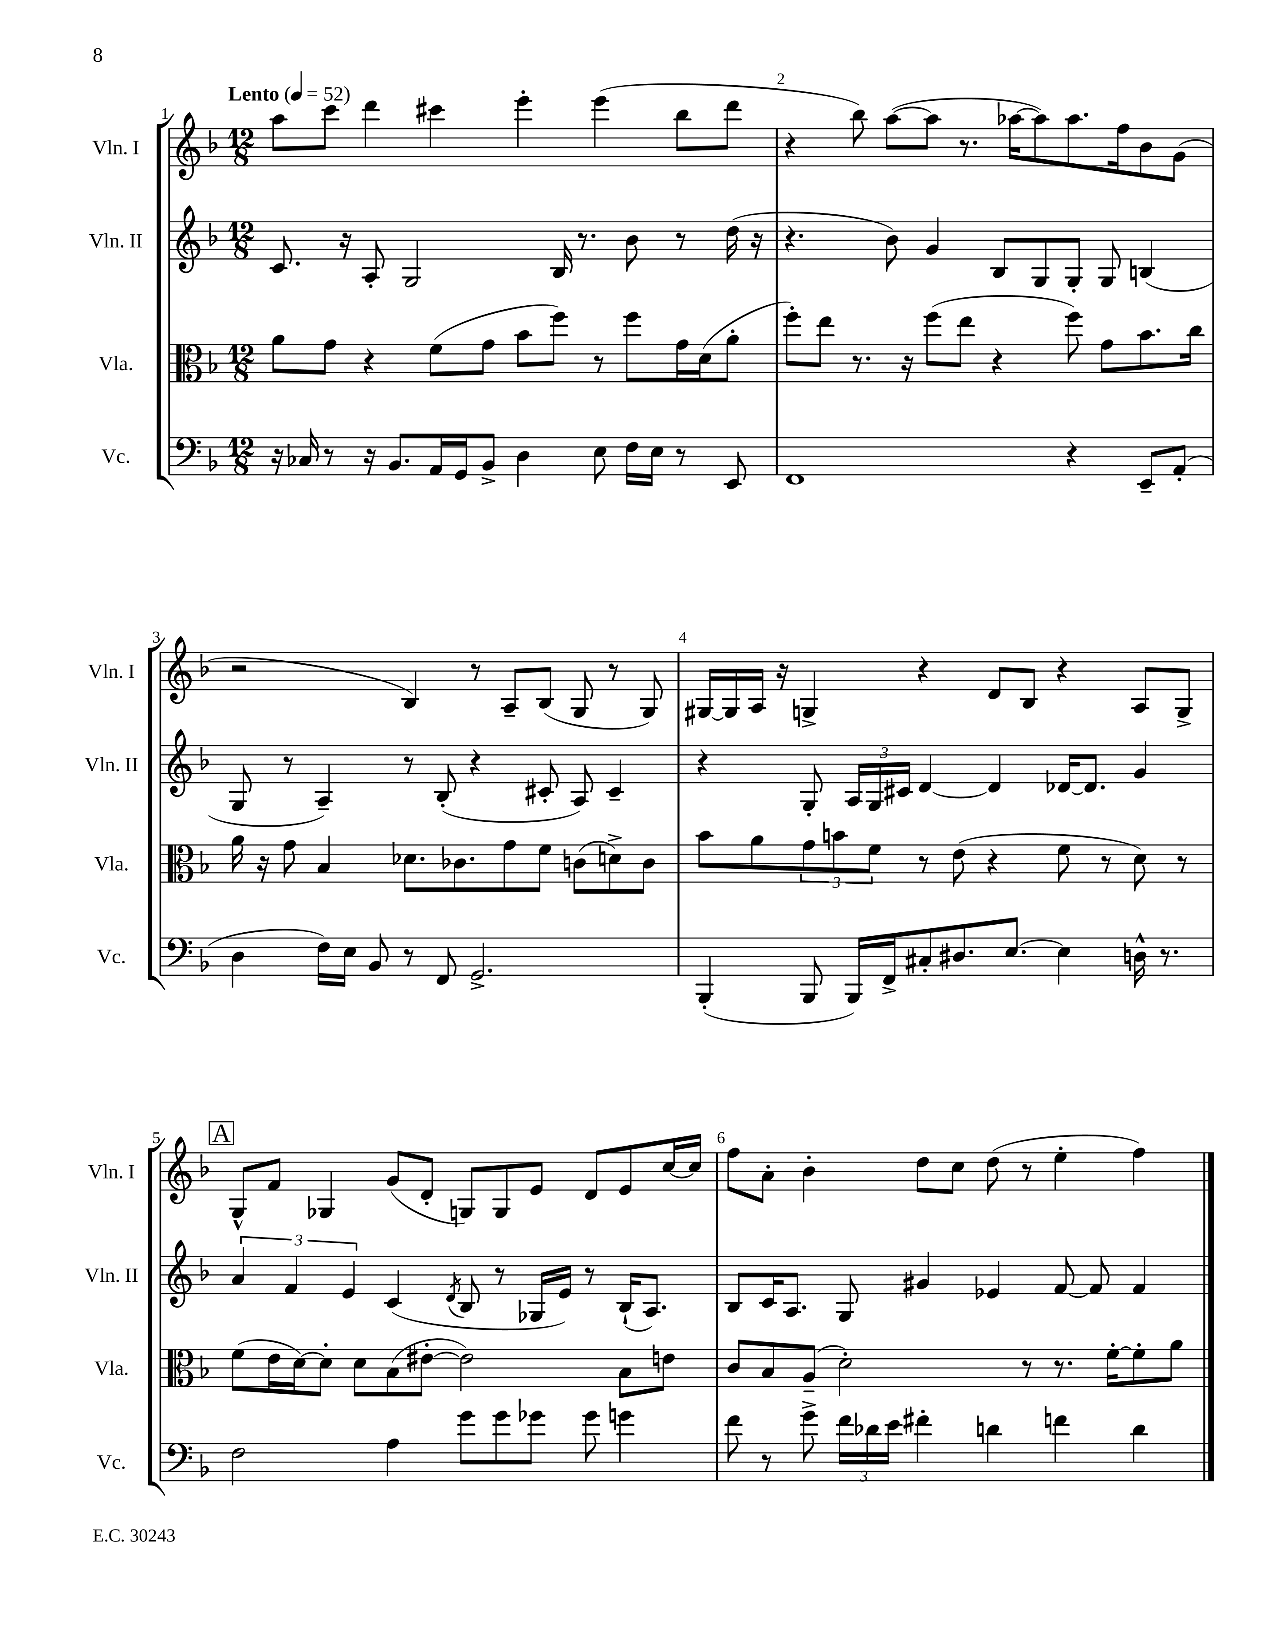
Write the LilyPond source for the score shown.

<<
\new StaffGroup <<
\new Staff = "s0" \with { instrumentName = "Vln. I" shortInstrumentName = "Vln. I" } {
    \clef treble \key f \major \numericTimeSignature \time 12/8 \tempo "Lento" 4 = 52
    a''8 c'''8 d'''4 cis'''4 e'''4-. e'''4( bes''8 d'''8 |
    r4 bes''8) a''8~( a''8 r8. aes''16~ aes''8) aes''8. f''16 bes'8 g'8( |
    r2 bes4) r8 a8-- bes8( g8 r8 g8) |
    gis16~ gis16 a16 r16 g4-> r4 d'8 bes8 r4 a8 g8-> |
    \mark \markup { \box "A" } g8-^ f'8 ges4 g'8( d'8-. g8) g8 e'8 d'8 e'8 c''16~ c''16 |
    f''8 a'8-. bes'4-. d''8 c''8 d''8( r8 e''4-. f''4) \bar "|." |
}
\new Staff = "s1" \with { instrumentName = "Vln. II" shortInstrumentName = "Vln. II" } {
    \clef treble \key f \major \numericTimeSignature \time 12/8
    c'8. r16 a8-. g2 bes16 r8. bes'8 r8 d''16( r16 |
    r4. bes'8) g'4 bes8 g8 g8-. g8 b4( |
    g8 r8 a4--) r8 bes8-.( r4 cis'8-. a8) cis'4-- |
    r4 g8-. \tuplet 3/2 { a16 g16 cis'16 } d'4~ d'4 des'16~ des'8. g'4 |
    \mark \markup { \box "A" } \tuplet 3/2 { a'4 f'4 e'4 } c'4( \acciaccatura { d'8 } bes8 r8 ges16 e'16) r8 bes16-!( a8.) |
    bes8 c'16 a8. g8 gis'4 ees'4 f'8~ f'8 f'4 \bar "|." |
}
\new Staff = "s2" \with { instrumentName = "Vla." shortInstrumentName = "Vla." } {
    \clef alto \key f \major \numericTimeSignature \time 12/8
    a'8 g'8 r4 f'8( g'8 bes'8 f''8) r8 f''8 g'16 d'16( a'8-. |
    f''8-.) e''8 r8. r16 f''8( e''8 r4 f''8) g'8 bes'8. c''16 |
    a'16 r16 g'8 bes4 des'8. ces'8. g'8 f'8 c'8( d'8->) c'8 |
    bes'8 a'8 \tuplet 3/2 { g'8 b'8 f'8 } r8 e'8( r4 f'8 r8 d'8) r8 |
    \mark \markup { \box "A" } f'8( e'16 d'16~) d'8-. d'8 bes8( eis'8~-. eis'2) bes8 e'8 |
    c'8 bes8 a8--( d'2-.) r8 r8. f'16~-. f'8-. a'8 \bar "|." |
}
\new Staff = "s3" \with { instrumentName = "Vc." shortInstrumentName = "Vc." } {
    \clef bass \key f \major \numericTimeSignature \time 12/8
    r16 ces16 r8 r16 bes,8. a,16 g,16 bes,8-> d4 e8 f16 e16 r8 e,8 |
    f,1 r4 e,8-- a,8-.( |
    d4 f16) e16 bes,8 r8 f,8 g,2.-> |
    bes,,4-.( bes,,8 bes,,16) f,16-> cis8-. dis8. e8.~ e4 d16-^ r8. |
    \mark \markup { \box "A" } f2 a4 g'8 g'8 ges'8 ges'8 g'4 |
    f'8 r8 g'8-> \tuplet 3/2 { f'16 des'16 e'16 } fis'4-. d'4 f'4 d'4 \bar "|." |
}
>>
>>
\layout { \context { \Score \override BarNumber.break-visibility = ##(#f #t #t) barNumberVisibility = #all-bar-numbers-visible } }
